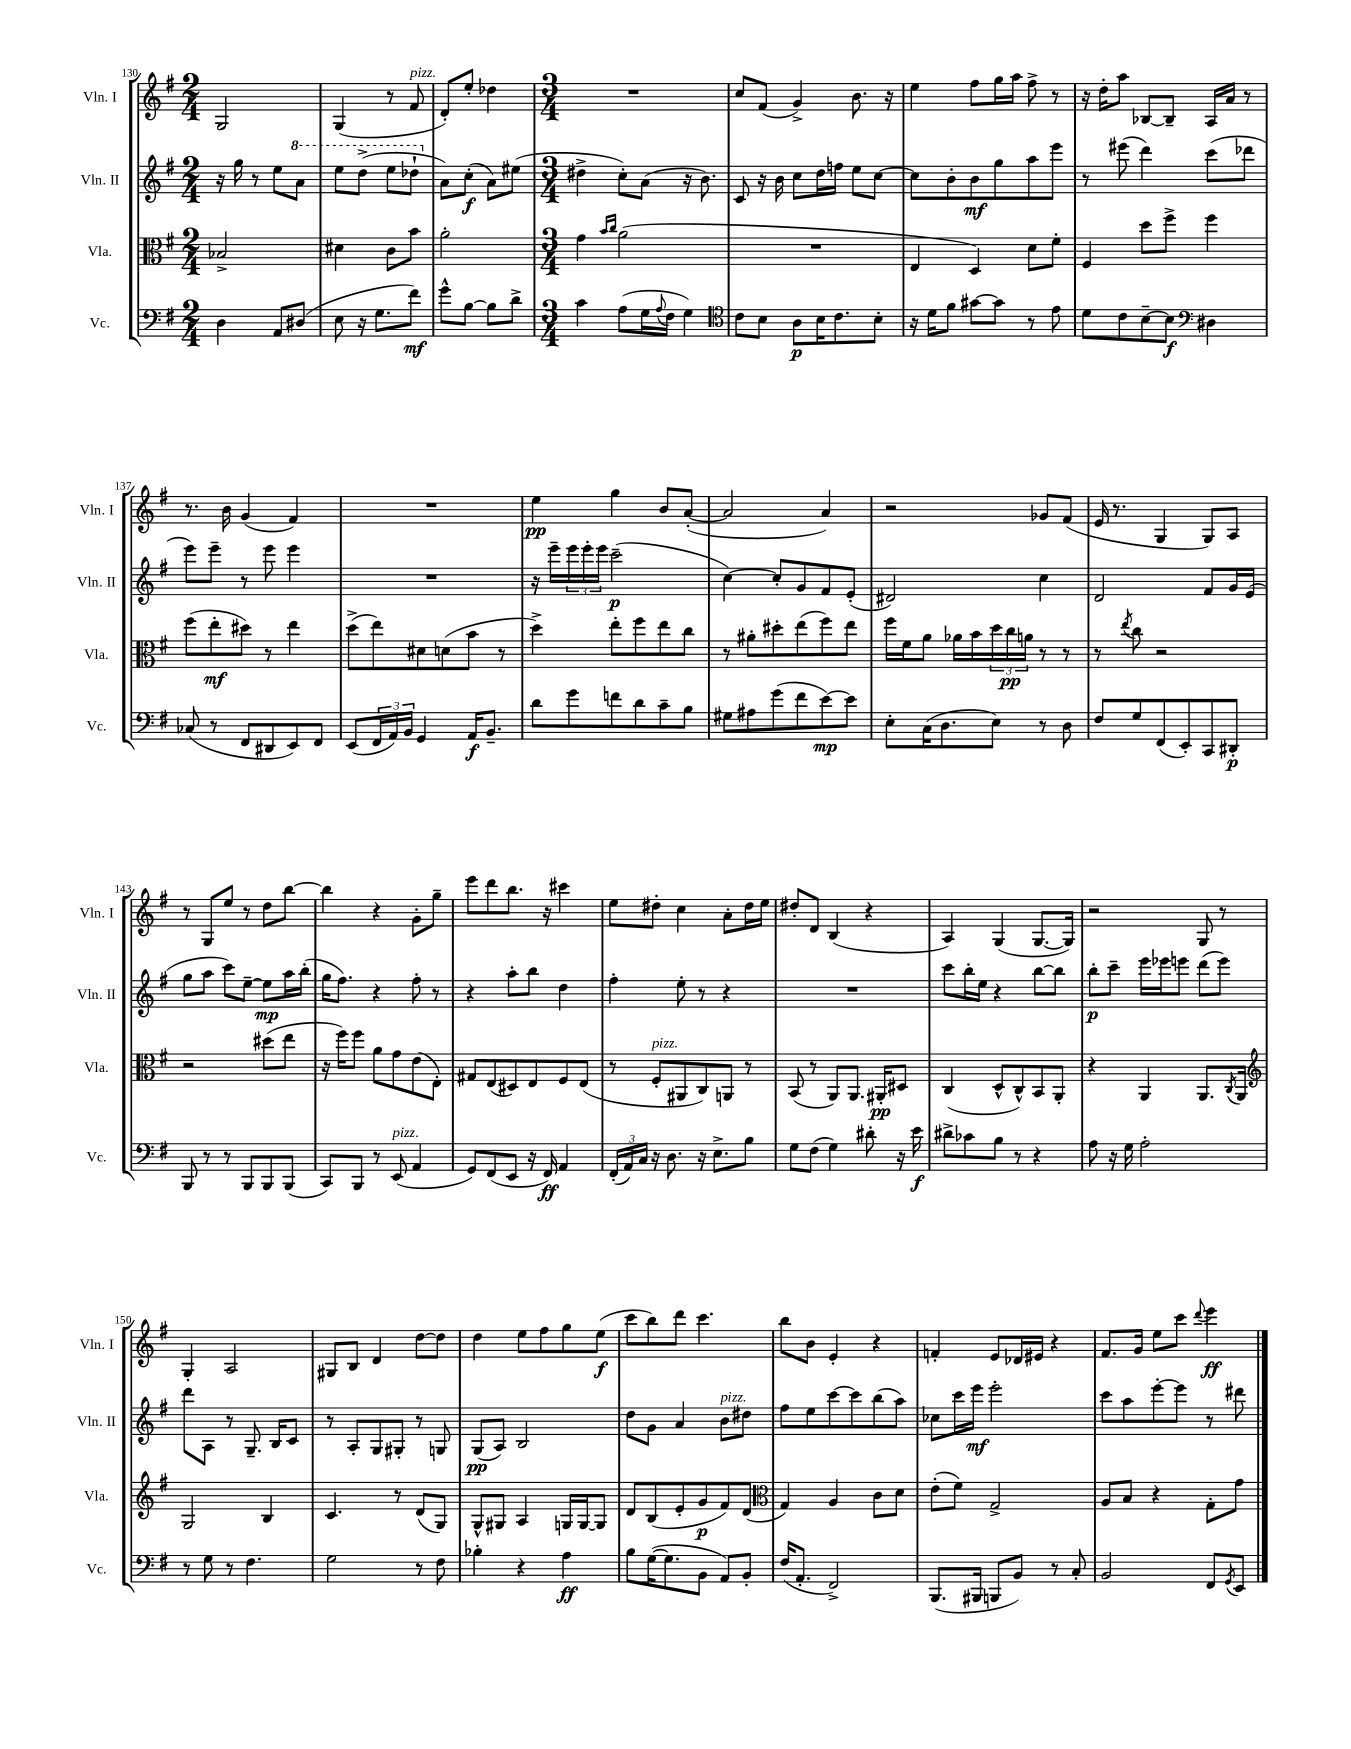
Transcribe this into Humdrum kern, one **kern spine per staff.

**kern	**kern	**kern	**kern
*staff4	*staff3	*staff2	*staff1
*clefF4	*clefC3	*clefG2	*clefG2
*k[f#]	*k[f#]	*k[f#]	*k[f#]
*M2/4	*M2/4	*M2/4	*M2/4
4D	2B-^	16r	2G
.	.	16gg	.
.	.	8r	.
8AA	.	8ee	.
(8D#	.	8aa	.
=	=	=	=
8E	4d#	8eee	(4G
16r	.	(8ddd^	.
8.G	.	.	.
.	8c	8eee	8r
8f#)	8b	8ddd-`	8f#
=	=	=	=
8g^^	2a'	8a)	8d')
[8B	.	(8cc'	8ee'
8B]	.	8a)	4dd-
8d^	.	(8ee#	.
=	=	=	=
*M3/4	*M3/4	*M3/4	*M3/4
4c	4g	4dd#^	2.r
.	16qqb	.	.
.	16qqcc	.	.
(8A	(2a	8cc')	.
16G	.	(8a	.
8qqA	.	.	.
16F#	.	.	.
4G)	.	16r	.
.	.	8.b)	.
=	=	=	=
*clefC4	*	*	*
8c	2.r	8c	8cc
8B	.	16r	(8f#
.	.	16b	.
8A	.	8cc	4g^)
16B	.	16dd	.
8.c	.	16ff	.
.	.	8ee	8.b
8B'	.	[8cc	.
.	.	.	16r
=	=	=	=
16r	4E	8cc]	4ee
16d	.	.	.
8f#	.	8b'	.
[8g#	4D)	8b	8ff#
8g#]	.	8gg	16gg
.	.	.	16aa
8r	8d	8aa	8ff#^
8e	8f#'	8eee	8r
=	=	=	=
8d	4F#	8r	16r
.	.	.	16dd'
8c	.	(8eee#	8aa
[8B~	8dd	4ddd)	[8B-
8B]	8ff#^	.	8B-~]
*clefF4	*	*	*
4D#	4ff#	(8ccc	16A
.	.	.	16a
.	.	8ddd-	8r
=	=	=	=
(8C-	(8ff#	8eee)	8.r
8r	8ee'	8eee~	.
.	.	.	16b
8FF#	8dd#)	8r	(4g
8DD#	8r	8eee	.
8EE)	4ee	4eee	4f#)
8FF#	.	.	.
=	=	=	=
(8EE	(8dd^	2.r	2.r
24FF#	8ee)	.	.
24AA)	.	.	.
24BB	.	.	.
4GG	8d#	.	.
.	(8d	.	.
16AA	8b	.	.
8.BB~	.	.	.
.	8r	.	.
=	=	=	=
8d	4dd^)	16r	4ee
.	.	16eee~	.
8g	.	24eee	.
.	.	24eee'	.
.	.	24eee	.
8f	8ee'	(2ccc~	4gg
8d	8ff#	.	.
8c~	8ee	.	8b
8B	8cc	.	([8a'
=	=	=	=
8G#	8r	[4cc)	2a]
8A#	8a#'	.	.
(8g	8dd#'	8cc']	.
8f#	(8ee	8g	.
[8e)	8ff#)	8f#	4a)
8e]	8ee	(8e'	.
=	=	=	=
8E'	16ff#	2d#)	2r
.	16f#	.	.
(16C	8a	.	.
8.D	.	.	.
.	16a-	.	.
.	16b	.	.
8E)	24dd	.	.
.	24cc	.	.
.	24a	.	.
8r	8r	4cc	8g-
8D	8r	.	(8f#
=	=	=	=
8F#	8r	2d	16e
.	.	.	8.r
.	8qee	.	.
8G	8cc	.	.
(8FF#	2r	.	4G
8EE')	.	.	.
8CC	.	8f#	8G)
8DD#'	.	16g	8A
.	.	(16e	.
=	=	=	=
8BBB	2r	8gg	8r
8r	.	8aa	8G
8r	.	8ccc)	8ee
8BBB	.	[8ee~	8r
8BBB	(8dd#	8ee]	8dd
(8BBB	8ee	16aa	[8bb
.	.	(16bb'	.
=	=	=	=
8CC)	16r	16gg	4bb]
.	16ff#)	8.ff#)	.
8BBB	8ff#	.	.
8r	8a	4r	4r
(8EE	8g	.	.
4AA	(8e	8ff#'	8g'
.	8E')	8r	8gg~
=	=	=	=
8GG)	8G#	4r	8eee
(8FF#	(8E	.	8ddd
8EE	8D#)	8aa'	8.bb
16r	8E	8bb	.
16FF#)	.	.	16r
4AA	8F#	4dd	4ccc#
.	(8E	.	.
=	=	=	=
(24FF#'	8r	4ff#'	8ee
24AA)	.	.	.
24C	.	.	.
16r	8F#'	.	8dd#'
8.D	.	.	.
.	8AA#	8ee'	4cc
16r	8C)	8r	.
8.E^	.	.	.
.	8AA	4r	8a'
8B	8r	.	16dd#
.	.	.	16ee
=	=	=	=
8G	(8BB	2.r	8dd#'
(8F#	8r	.	8d
4G)	8AA)	.	(4B
.	8.AA	.	.
8d#'	.	.	4r
.	16AA#'	.	.
16r	8D#	.	.
16e	.	.	.
=	=	=	=
8d#^	(4C	8ccc	4A)
8c-	.	16bb'	.
.	.	16ee	.
8B	8D^^	4r	(4G
8r	8C^^)	.	.
4r	8BB	[8bb	[8.G
.	8AA'	8bb]	.
.	.	.	16G])
=	=	=	=
8A	4r	8bb'	2r
16r	.	8ccc~	.
16G	.	.	.
2A'	4AA	16eee	.
.	.	16eee-	.
.	.	8eee	.
.	8.AA	(8ddd	8G
.	.	8eee)	8r
.	8qC	.	.
.	16AA	.	.
=	=	=	=
*	*clefG2	*	*
8r	2G	8ddd	4G'
8G	.	8A	.
8r	.	8r	2A
4.F#	.	8.G~	.
.	4B	.	.
.	.	16B	.
.	.	8c	.
=	=	=	=
2G	4.c	8r	8G#
.	.	8A'	8B
.	.	8G	4d
.	8r	8G#'	.
8r	(8d	8r	[8dd
8F#	8G)	8G	8dd]
=	=	=	=
4B-'	8G^^	(8G	4dd
.	8G#	8A)	.
4r	4A	2B	8ee
.	.	.	8ff#
4A	16G	.	8gg
.	[16G	.	.
.	8G]	.	(8ee
=	=	=	=
8B	8d	8dd	8ccc
([16G	(8B	8g	8bb)
8.G]	.	.	.
.	8e'	4a	8ddd
8BB	8g	.	4.ccc
8AA)	8f#)	8b	.
8BB'	(8d	8dd#	.
=	=	=	=
*	*clefC3	*	*
(16F#	4G)	8ff#	8bb
8.AA'	.	.	.
.	.	8ee	8b
2FF#^)	4A	[8ccc	4e'
.	.	8ccc]	.
.	8c	(8bb	4r
.	8d	8aa)	.
=	=	=	=
(8.BBB	(8e'	8cc-	4f'
.	8f#)	16ccc	.
16BBB#	.	16eee	.
8BBB	2G^	2eee'	8e
8BB)	.	.	16d-
.	.	.	16e#
8r	.	.	4r
8C'	.	.	.
=	=	=	=
2BB	8A	8ccc	8.f#
.	8B	8aa	.
.	.	.	16g
.	4r	[8eee'	8ee
.	.	8eee]	8ccc
.	.	.	8qqddd
8FF#	8G'	8r	4eee
8qGG	.	.	.
8EE	8g	8ddd#	.
==	==	==	==
*-	*-	*-	*-
